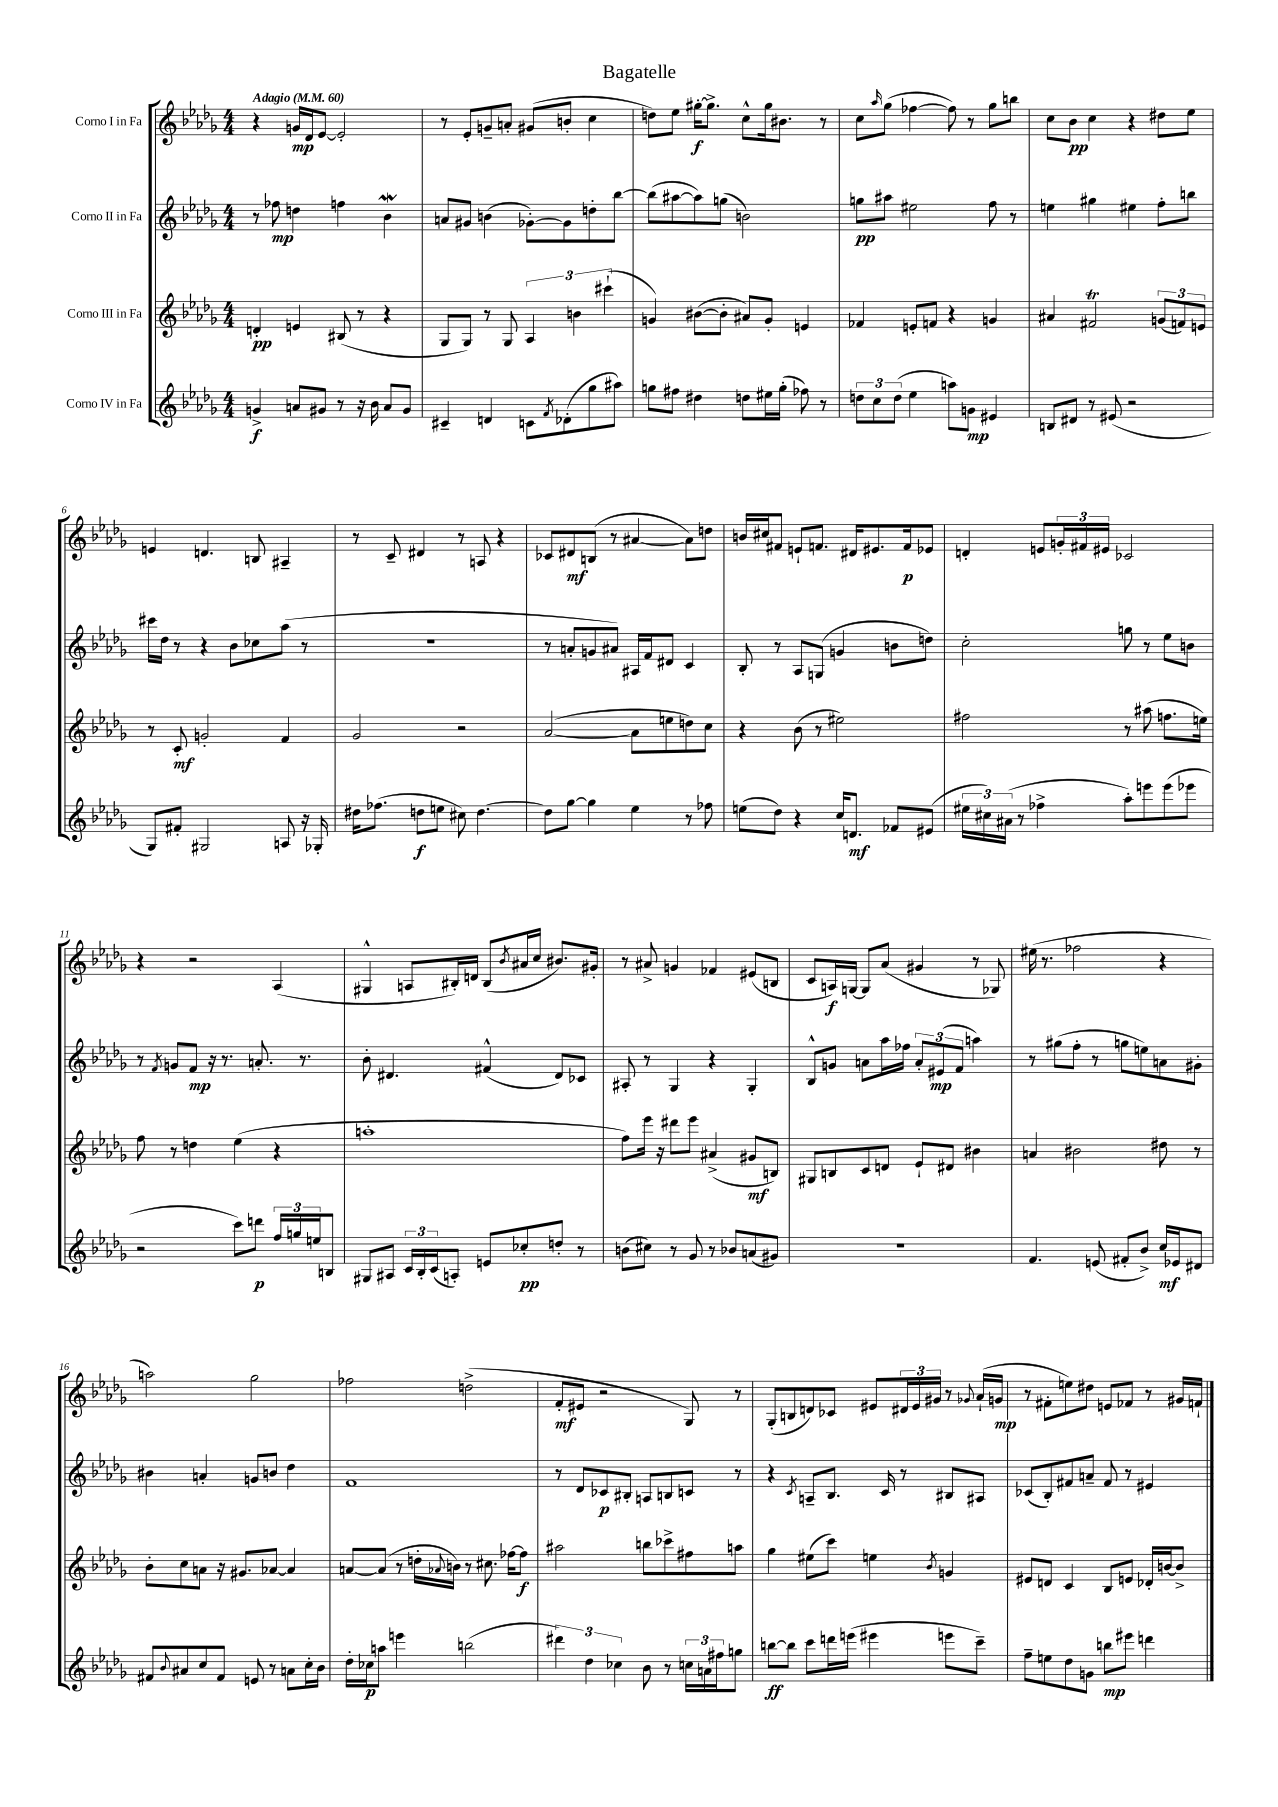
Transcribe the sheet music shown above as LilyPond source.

\header { title = "Bagatelle" }
<<
\new StaffGroup <<
\new Staff = "s0" \with { instrumentName = "Corno I in Fa" } {
    \clef treble \key des \major \numericTimeSignature \time 4/4 \tempo "Adagio" 4 = 60
    r4 g'16\mp des'16 ees'8~ ees'2-. |
    r8 ees'8-. g'8-- a'8-. gis'8( b'8-. c''4 |
    d''8) ees''8 gis''16~-.\f gis''8.-> c''8-^ gis''16 bis'8. r8 |
    c''8 \grace { aes''16 } ges''8( fes''4~ fes''8) r8 ges''8 b''8 |
    c''8 bes'8\pp c''4 r4 dis''8 ees''8 |
    e'4 d'4. b8 ais4-- |
    r8 c'8-- dis'4 r8 a8 r4 |
    ces'8 dis'8\mf b8( r8 ais'4~ ais'8) d''8 |
    b'16 cis''16 fis'8 e'8-! f'8. dis'16 eis'8. f'16\p ees'8 |
    d'4-. e'8 \tuplet 3/2 { g'16-. fis'16 eis'16 } ces'2 |
    r4 r2 aes4( |
    gis4-^ a8 bis16-.) d'16 bis8( \acciaccatura { bes'8 } ais'16 c''16 bis'8.) gis'16-. |
    r8 ais'8-> g'4 fes'4 eis'8( b8 |
    c'8 a16\f) g16~ g8 aes'8( gis'4 r8 ges8) |
    eis''16( r8. fes''2 r4 |
    a''2) ges''2 |
    fes''2 d''2->( |
    f'8-.\mf eis'8 r2 ges8) r8 |
    ges8-.( b8 d'8) ces'8 eis'8 \tuplet 3/2 { dis'16 eis'16 gis'16 } r8 \appoggiatura { ges'8 } aes'16-!( g'16\mp |
    r8 fis'8-. e''8) dis''8 e'8 fes'8 r8 gis'16 f'16-! \bar "|." |
}
\new Staff = "s1" \with { instrumentName = "Corno II in Fa" } {
    \clef treble \key des \major \numericTimeSignature \time 4/4
    r8 fes''8\mp d''4 f''4 bes'4\mordent |
    a'8 gis'8 b'4( ges'8~-.) ges'8 d''8-. bes''8~ |
    bes''8( ais''8~ ais''8) g''8( b'2) |
    g''8\pp ais''8 eis''2 f''8 r8 |
    e''4 gis''4 eis''4 f''8-. b''8 |
    cis'''16 des''16 r8 r4 bes'8 ces''8 aes''8( r8 |
    r1 |
    r8 a'8-. g'8 ais'8) ais16 f'16 dis'8 c'4 |
    bes8-. r8 aes8 g8( g'4 b'8 d''8) |
    c''2-. g''8 r8 ees''8 b'8 |
    r8 \acciaccatura { f'8 } g'8 f'8\mp r16 r8. a'8.-. r8. |
    bes'8-. dis'4. fis'4-^( dis'8) ces'8 |
    ais8-. r8 ges4 r4 ges4-. |
    bes8-^ g'8 a'8 aes''16 fes''16 \tuplet 3/2 { a'8-. eis'8\mp( f'8 } a''4) |
    r8 gis''8( f''8-. r8 g''8 e''8) a'8 gis'8-. |
    bis'4 a'4-. g'8 b'8 des''4 |
    f'1 |
    r8 des'8 ces'8\p bis8-. a8 b8 c'8 r8 |
    r4 \acciaccatura { c'8 } a8-- bes8. c'16 r8 bis8 ais8 |
    ces'8( bes8-.) fis'8 a'8-- fis'8 r8 eis'4 \bar "|." |
}
\new Staff = "s2" \with { instrumentName = "Corno III in Fa" } {
    \clef treble \key des \major \numericTimeSignature \time 4/4
    d'4-.\pp e'4 bis8( r8 r4 |
    ges8 ges8) r8 ges8 \tuplet 3/2 { aes4 b'4 cis'''4-!( } |
    g'4) bis'8~( bis'8-. ais'8) g'8-. e'4 |
    fes'4 e'8-. f'8 r4 g'4 |
    ais'4 fis'2\trill \tuplet 3/2 { g'8( f'8) e'8 } |
    r8 c'8-.\mf g'2-. f'4 |
    ges'2 r2 |
    aes'2~( aes'8 e''8 d''8) c''8 |
    r4 bes'8( r8 eis''2) |
    fis''2 r8 ais''8( f''8. e''16) |
    f''8 r8 d''4 ees''4( r4 |
    a''1-. |
    f''8) ees'''16 r16 dis'''8 ees'''8 ais'4->( gis'8\mf b8) |
    gis8 b8 c'8 d'8 ees'8-! dis'8 bis'4 |
    a'4 bis'2 dis''8 r8 |
    bes'8-. c''8 a'8 r16 gis'8. aes'8~ aes'4 |
    a'8~ a'8( r8 d''16-. \appoggiatura { aes'8 } b'16) r8 cis''8. fes''16~ fes''8\f |
    ais''2 b''8 ces'''8-> fis''8 a''8 |
    ges''4 eis''8( c'''8) e''4 \acciaccatura { bes'8 } g'4 |
    eis'8 d'8 c'4 bes8 e'8 des'16-. b'16~ b'8-> \bar "|." |
}
\new Staff = "s3" \with { instrumentName = "Corno IV in Fa" } {
    \clef treble \key des \major \numericTimeSignature \time 4/4
    g'4->\f a'8 gis'8 r8 r16 bes'16 a'8 gis'8 |
    cis'4-- d'4 c'8 \acciaccatura { f'8 } des'8-.( ges''8 ais''8) |
    g''8 fis''8 dis''4 d''8 eis''16 g''16-.( fes''8) r8 |
    \tuplet 3/2 { d''8 c''8 d''8( } ees''4 a''8) g'8\mp eis'4 |
    b8 dis'8 r8 eis'8( r2 |
    ges8) fis'8-. gis2 a8 r16 ges16-. |
    dis''16 fes''8.( d''8\f e''8 cis''8) d''4.~ |
    d''8 ges''8~ ges''4 ees''4 r8 fes''8 |
    e''8( des''8) r4 c''16 d'8.\mf fes'8 eis'8( |
    \tuplet 3/2 { eis''16 cis''16) ais'16( } r8 fes''4-> aes''8-.) e'''8 e'''8( ees'''8 |
    r2 c'''8) d'''8\p \tuplet 3/2 { f''16 g''16 e''16 } b8 |
    gis8 ais8 \tuplet 3/2 { c'16 bes16-. c'16( } a8-.) e'8 ces''8-.\pp d''8-. r8 |
    b'8( cis''8) r8 ges'8 r8 bes'8 a'8( gis'8) |
    r1 |
    f'4. e'8( fis'8-. bes'8->) c''16\mf ees'16 dis'8 |
    fis'8 \appoggiatura { bes'8 } ais'8 c''8 fis'8 e'8 r8 a'8 c''16-. bes'16 |
    des''16-. ces''16\p a''8 e'''4 b''2( |
    \tuplet 3/2 { dis'''4) des''4 ces''4 } bes'8 r8 \tuplet 3/2 { c''16 a'16 fis''16 } g''8 |
    b''8~\ff b''8 c'''8 d'''16 e'''16( eis'''4 e'''8 c'''8--) |
    f''8-- e''8 des''8 g'8 b''8\mp eis'''8 d'''4 \bar "|." |
}
>>
>>
